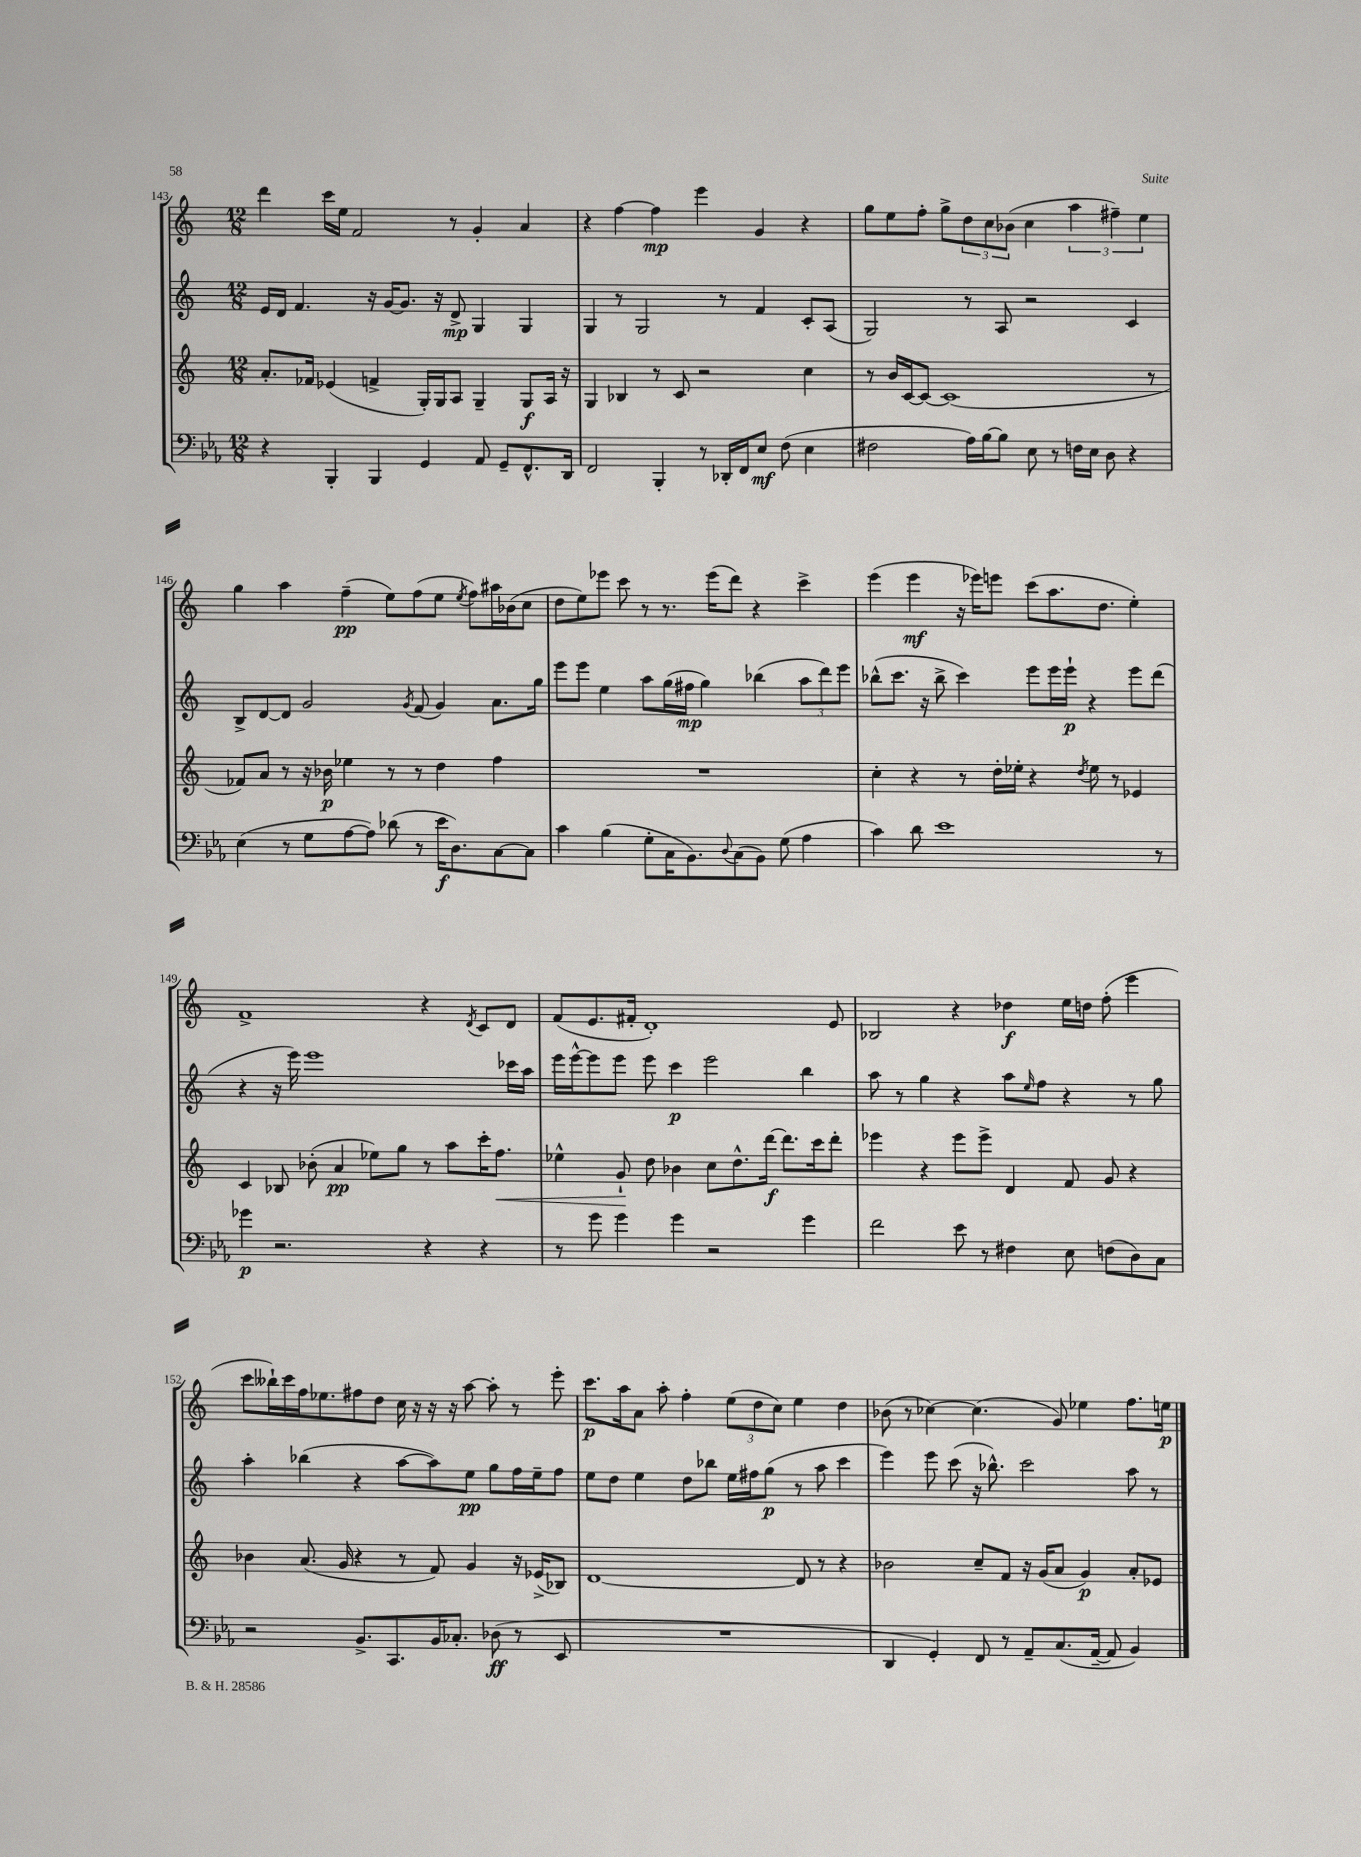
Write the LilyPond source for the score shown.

<<
\new StaffGroup <<
\new Staff = "s0" {
    \clef treble \key c \major \numericTimeSignature \time 12/8
    d'''4 c'''16 e''16 f'2 r8 g'4-. a'4 |
    r4 f''4~ f''4\mp e'''4 g'4 r4 |
    g''8 e''8 f''8-. g''8-> \tuplet 3/2 { d''8 c''8 bes'8( } c''4 \tuplet 3/2 { a''4 fis''4--) e''4 } |
    g''4 a''4 f''4--\pp( e''8) f''8( e''8 \acciaccatura { e''8 } f''8) ais''16 bes'16( c''8 |
    d''8 e''8) ees'''8 c'''8 r8 r8. ees'''16( d'''8) r4 c'''4-> |
    e'''4( e'''4\mf r16 ees'''16) e'''8 c'''8( a''8. d''8. e''4-.) |
    f'1-> r4 \acciaccatura { d'8 } c'8 d'8 |
    f'8( e'8. fis'16-. d'1-.) e'8 |
    bes2 r4 des''4\f e''16 d''16 f''8-.( e'''4 |
    c'''8 beses''16-!) c'''16 f''16 ees''8. fis''8 d''8 c''16 r16 r16 r16 a''8~ a''8-. r8 e'''8-. |
    c'''8.\p a''16 a'8 a''8-. f''4-. \tuplet 3/2 { e''8( d''8 c''8) } e''4 d''4 |
    bes'8( r8 ces''4~) ces''4.( g'8) ees''4 f''8. e''16\p \bar "|." |
}
\new Staff = "s1" {
    \clef treble \key c \major \numericTimeSignature \time 12/8
    e'16 d'16 f'4. r16 g'16~ g'8. r16 d'8->\mp g4 g4 |
    g4 r8 g2 r8 f'4 c'8-. a8( |
    g2) r8 a8 r2 c'4 |
    b8-> d'8~ d'8 g'2 \acciaccatura { g'8 } f'8( g'4) a'8. g''16 |
    e'''8 e'''8 e''4 a''8 g''16( fis''16\mp g''4) bes''4( \tuplet 3/2 { a''8 d'''8) e'''8 } |
    bes''8-^( c'''8. r16 bes''8-> c'''4) e'''8 e'''16 e'''16-!\p r4 e'''8 d'''8( |
    r4 r16 e'''16) e'''1 ces'''16 a''16 |
    e'''16 e'''16~-^ e'''8 e'''8 e'''8 c'''4\p e'''2 b''4 |
    a''8 r8 g''4 r4 a''8 \grace { e''16 } f''8 r4 r8 g''8 |
    a''4-. bes''4( r4 a''8~ a''8) e''8\pp g''8 f''16 e''16-- f''8 |
    e''8 d''8 e''4 d''8 bes''8 e''16 fis''16 g''8\p( r8 a''8 c'''4 |
    e'''4) e'''8 c'''8( r16 bes''8.-^) c'''2 a''8 r8 \bar "|." |
}
\new Staff = "s2" {
    \clef treble \key c \major \numericTimeSignature \time 12/8
    a'8.-. fes'16 ees'4( f'4-> g16-.) g16 a8 g4-- g8\f a16 r16 |
    g4 bes4 r8 c'8 r2 c''4 |
    r8 b'16 c'16~ c'8~ c'1( r8 |
    fes'8) a'8 r8 r16 bes'16\p ees''4 r8 r8 d''4 f''4 |
    R1. |
    c''4-. r4 r8 d''16-. ees''16-. r4 \acciaccatura { d''8 } ees''8 r8 ees'4 |
    c'4 bes8 bes'8-.( a'4\pp ees''8) g''8 r8 a''8 c'''16-. f''8.\< |
    ees''4-^ g'8-!\! d''8 bes'4 c''8 d''8.-^ d'''16~\f d'''8. c'''16 d'''8-. |
    ees'''4 r4 ees'''8 ees'''8-> d'4 f'8 g'8 r4 |
    bes'4 a'8.( g'16 r4 r8 f'8) g'4 r16 ees'16->( bes8) |
    d'1~ d'8 r8 r4 |
    bes'2 c''8-- f'8 r16 g'16( a'8 g'4\p) a'8-. ees'8 \bar "|." |
}
\new Staff = "s3" {
    \clef bass \key ees \major \numericTimeSignature \time 12/8
    r4 bes,,4-. bes,,4 g,4 aes,8 g,8-- f,8.-^ d,16 |
    f,2 bes,,4-. r8 des,16-. f,16 ees8\mf f8( ees4 |
    fis2 aes16) bes16~ bes8 ees8 r8 f16 ees16 d8 r4 |
    ees4( r8 g8 aes8~ aes8) des'8( r8 ees'16\f d8.) c8~ c8 |
    c'4 bes4( g8-. c16 bes,8.) \appoggiatura { d8 } c8( bes,8) g8( aes4 |
    c'4) d'8 ees'1 r8 |
    ges'4\p r2. r4 r4 |
    r8 g'8 g'4 g'4 r2 g'4 |
    f'2 ees'8 r8 fis4 ees8 f8( d8) c8 |
    r2 bes,8.-> c,8. bes,16 ces8.-. des8\ff( r8 ees,8 |
    R1. |
    d,4 g,4-.) f,8 r8 aes,8-- c8.( aes,16~-- aes,8 bes,4) \bar "|." |
}
>>
>>
\layout { \context { \Score currentBarNumber = #143 } }
